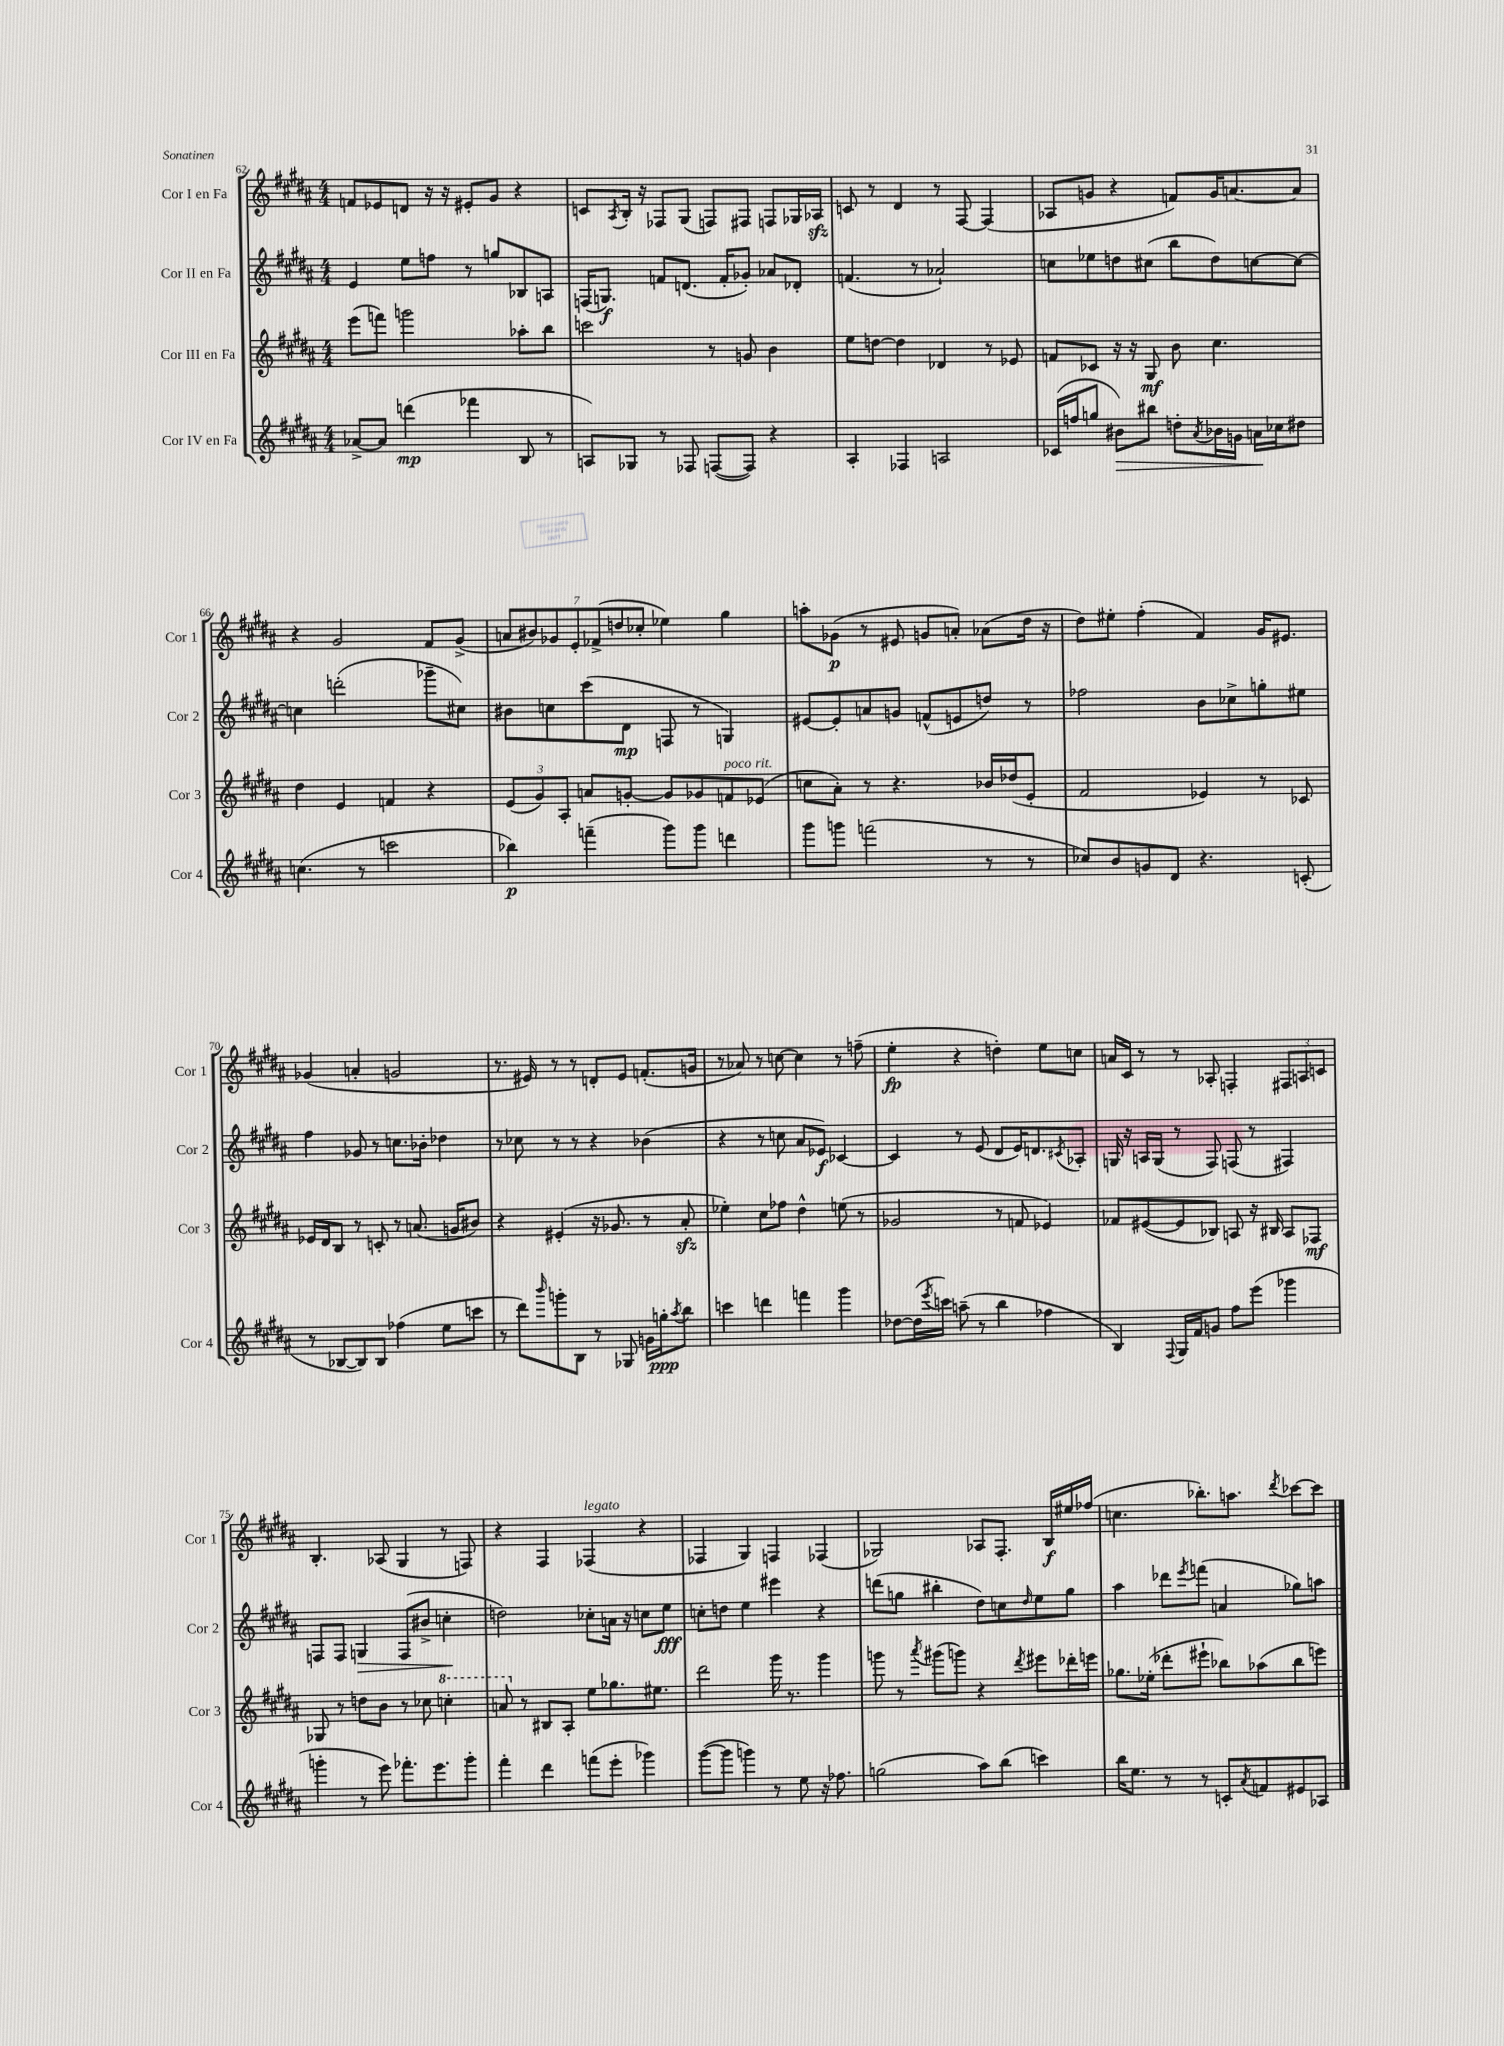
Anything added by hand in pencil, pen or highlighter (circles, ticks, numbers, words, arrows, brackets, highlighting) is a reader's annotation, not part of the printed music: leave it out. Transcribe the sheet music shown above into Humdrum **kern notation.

**kern	**kern	**kern	**kern
*staff4	*staff3	*staff2	*staff1
*clefG2	*clefG2	*clefG2	*clefG2
*k[f#c#g#d#a#]	*k[f#c#g#d#a#]	*k[f#c#g#d#a#]	*k[f#c#g#d#a#]
*M4/4	*M4/4	*M4/4	*M4/4
[8a-^	(8eee	4e	8f
8a-]	8fff)	.	8e-
(4ddd	2ggg	8ee	8d
.	.	8ff	16r
.	.	.	16r
4fff-	.	8r	8e#'
.	.	8gg	8g#
8B	8aa-'	8B-	4r
8r	8bb	8A	.
=	=	=	=
8A)	2ccc	(16F	8c
.	.	8.G)	.
.	.	.	8qA#
8G-	.	.	16B'
.	.	.	16r
8r	.	8f	8F-
8F-	.	(8.d	(8G#
([8F	8r	.	8F)
.	.	16f'	.
8F])	8g	8g-')	8F#
4r	4b	8a-	8F
.	.	8d-'	16G-
.	.	.	16A-
=	=	=	=
4A#'	8ee	(4.f	8c
.	[8dd	.	8r
4F-	4dd]	.	4d#
.	.	8r	.
2A	4d-	2a-`)	8r
.	.	.	[8F#
.	8r	.	(4F#]
.	8e-	.	.
=	=	=	=
(16c-	8f	8cc	8A-
16ff	.	.	.
8gg	8c-	8ee-	8g
8b#)	16r	8dd	4r
.	16r	.	.
8bb#	8G#	(8cc#	.
8dd'	8b	8bb	8f)
8qa#	.	.	.
16b-	4.cc#	8dd)	16g
16g	.	.	[8.a
16a	.	[8cc	.
16cc-	.	.	.
8dd#	.	8cc_	8a]
=	=	=	=
(4.cc	4dd#	4cc]	4r
.	4e	(2ddd'	2g#
8r	.	.	.
2ccc	4f	.	.
.	4r	8ggg-~	8f#
.	.	8cc#)	(8g#^
=	=	=	=
4bb-)	(12e	8b#	14a
.	.	.	14b#)
.	12g#)	.	.
.	.	8cc	.
.	.	.	14g-
.	12A#'	.	.
.	.	.	14e'
(4fff~	8a	(8ccc#	.
.	.	.	(14f-^
.	.	.	14dd
.	[8g'	8d#	.
.	.	.	14cc-'
8ggg#)	8g]	8F	4ee-)
8ggg#	8g-	8r	.
4ddd	8f	4G)	4gg#
.	(8e-	.	.
=	=	=	=
8ggg#	8cc	[8e#	8aa'
8ggg	8a#')	8e#']	(8g-
(2fff	8r	8a	8r
.	4.r	8g	8e#
.	.	(8f^^	8g
.	.	8e	8a')
8r	16b-	8dd)	(8a-
.	(16dd-	.	.
8r	8e'	8r	16dd#
.	.	.	16r
=	=	=	=
8cc-)	2f#	2ff-	8dd#)
8b	.	.	8ee#'
8g	.	.	(4ff#'
8d#	.	.	.
4.r	4e-)	8b	4f#)
.	.	8cc-^	.
.	8r	8gg'	16g#
.	.	.	8.e#
(8c'	8c-	8ee#	.
=	=	=	=
8r	16e-	4ff#	(4g-
.	16d#	.	.
[8B-	8B	.	.
8B-])	8r	8g-	4a'
8B-	8c'	8r	.
(4ff-	8r	8.cc	2g
.	(8.a	.	.
.	.	16b-'	.
8ee	.	4dd-	.
.	16g	.	.
8ccc	8b#)	.	.
=	=	=	=
8r	4r	8r	8.r
8ddd#)	.	8cc-	.
.	.	.	16e#)
16qqbbb	.	.	.
8ggg'	(4e#'	8r	8r
8B	.	8r	8r
8r	16r	4r	8d'
.	8.g-	.	.
8G-	.	.	8e#
16g	8r	(4b-	(8.f'
16gg'	.	.	.
8qaa#	.	.	.
8bb	8a#'	.	.
.	.	.	16g
=	=	=	=
4ccc	4ee-')	4r	8r
.	.	.	8a-)
4ddd	8cc#	8r	8r
.	8ff-	8cc	[8cc
4fff	4dd#^^	8a#	4cc]
.	.	8e-)	.
4ggg#	(8ee	[4c-	8r
.	8r	.	(8ff~
=	=	=	=
[8dd-	2g-	4c-]	4ee'
(16dd-]	.	.	.
8qeee	.	.	.
16ccc)	.	.	.
(8aa~	.	8r	4r
8r	.	(8e	.
4bb	8r	8d#	4dd')
.	8f	16e)	.
.	.	8.d	.
4ff-	4e-)	.	8ee
.	.	8qc#	.
.	.	8A-'	8cc
=	=	=	=
4B)	8f-	16G	16a
.	.	16r	16c#
.	([8e#	16A	8r
.	.	(16G	.
8qqF#	.	.	.
16G#	8e#]	8r	8r
16f#	.	.	.
8g	8B-)	8F#)	8A-'
8ff#	8A	(8F	4F'
(8eee	16r	8r	.
.	16B#	.	.
4ggg-	8A	4F#)	12F#
.	.	.	12A
.	8F-	.	.
.	.	.	12c
=	=	=	=
4ggg'	8G-	8F	4.B'
.	8r	8F	.
8r	8dd	4G	.
8eee)	8b	.	(8A-
8.fff-'	8r	(8F	4G#
.	8cc-	8b#^	.
8.eee	.	.	.
.	4ccc'	4cc'	8r
8ggg'	.	.	8F)
=	=	=	=
4fff#'	8aa	2dd)	4r
.	8r	.	.
4ddd#	8B#	.	4F#
.	8A#'	.	.
(8fff	8ee	8cc-'	(4F-
8eee'	8.gg-	16a	.
.	.	16r	.
4ggg-)	.	8cc	4r
.	8.ee#	.	.
.	.	8ee	.
=	=	=	=
([8ggg#	2ddd#	8cc'	4F-
8ggg#]	.	8dd	.
4ggg)	.	4ee	4G#)
8r	16ggg#	4eee#	4F
.	8.r	.	.
8ee	.	.	.
16r	4ggg#	4r	(4F-
8.ff-	.	.	.
=	=	=	=
(2gg	8ggg	(8ddd	2G-)
.	8r	8gg	.
.	8qaaa#	.	.
.	(8ggg#	4bb#'	.
.	8ggg)	.	.
8aa#)	4r	8dd#)	8A-
(8bb	.	8cc	8.F#'
.	8qddd#	16qqdd#	.
4ccc)	8eee#	8ee	.
.	.	.	16B
.	16ddd-'	8gg	16ee#
.	16eee	.	(16ff-
=	=	=	=
16bb	8.gg-	4aa#	4.cc
8.ee	.	.	.
.	(16ee-'	.	.
8r	8ddd-'	8ddd-	.
.	.	8qeee	.
8r	8eee#`	(8fff	8.bb-')
8c'	8bb-)	4a	.
.	.	.	8.aa
8qa#	.	.	.
8f	(8aa-	.	.
.	.	.	8qddd#
8e#	8bb-	8gg-)	[8ccc-
8A-	8eee)	8aa	8ccc-]
==	==	==	==
*-	*-	*-	*-
